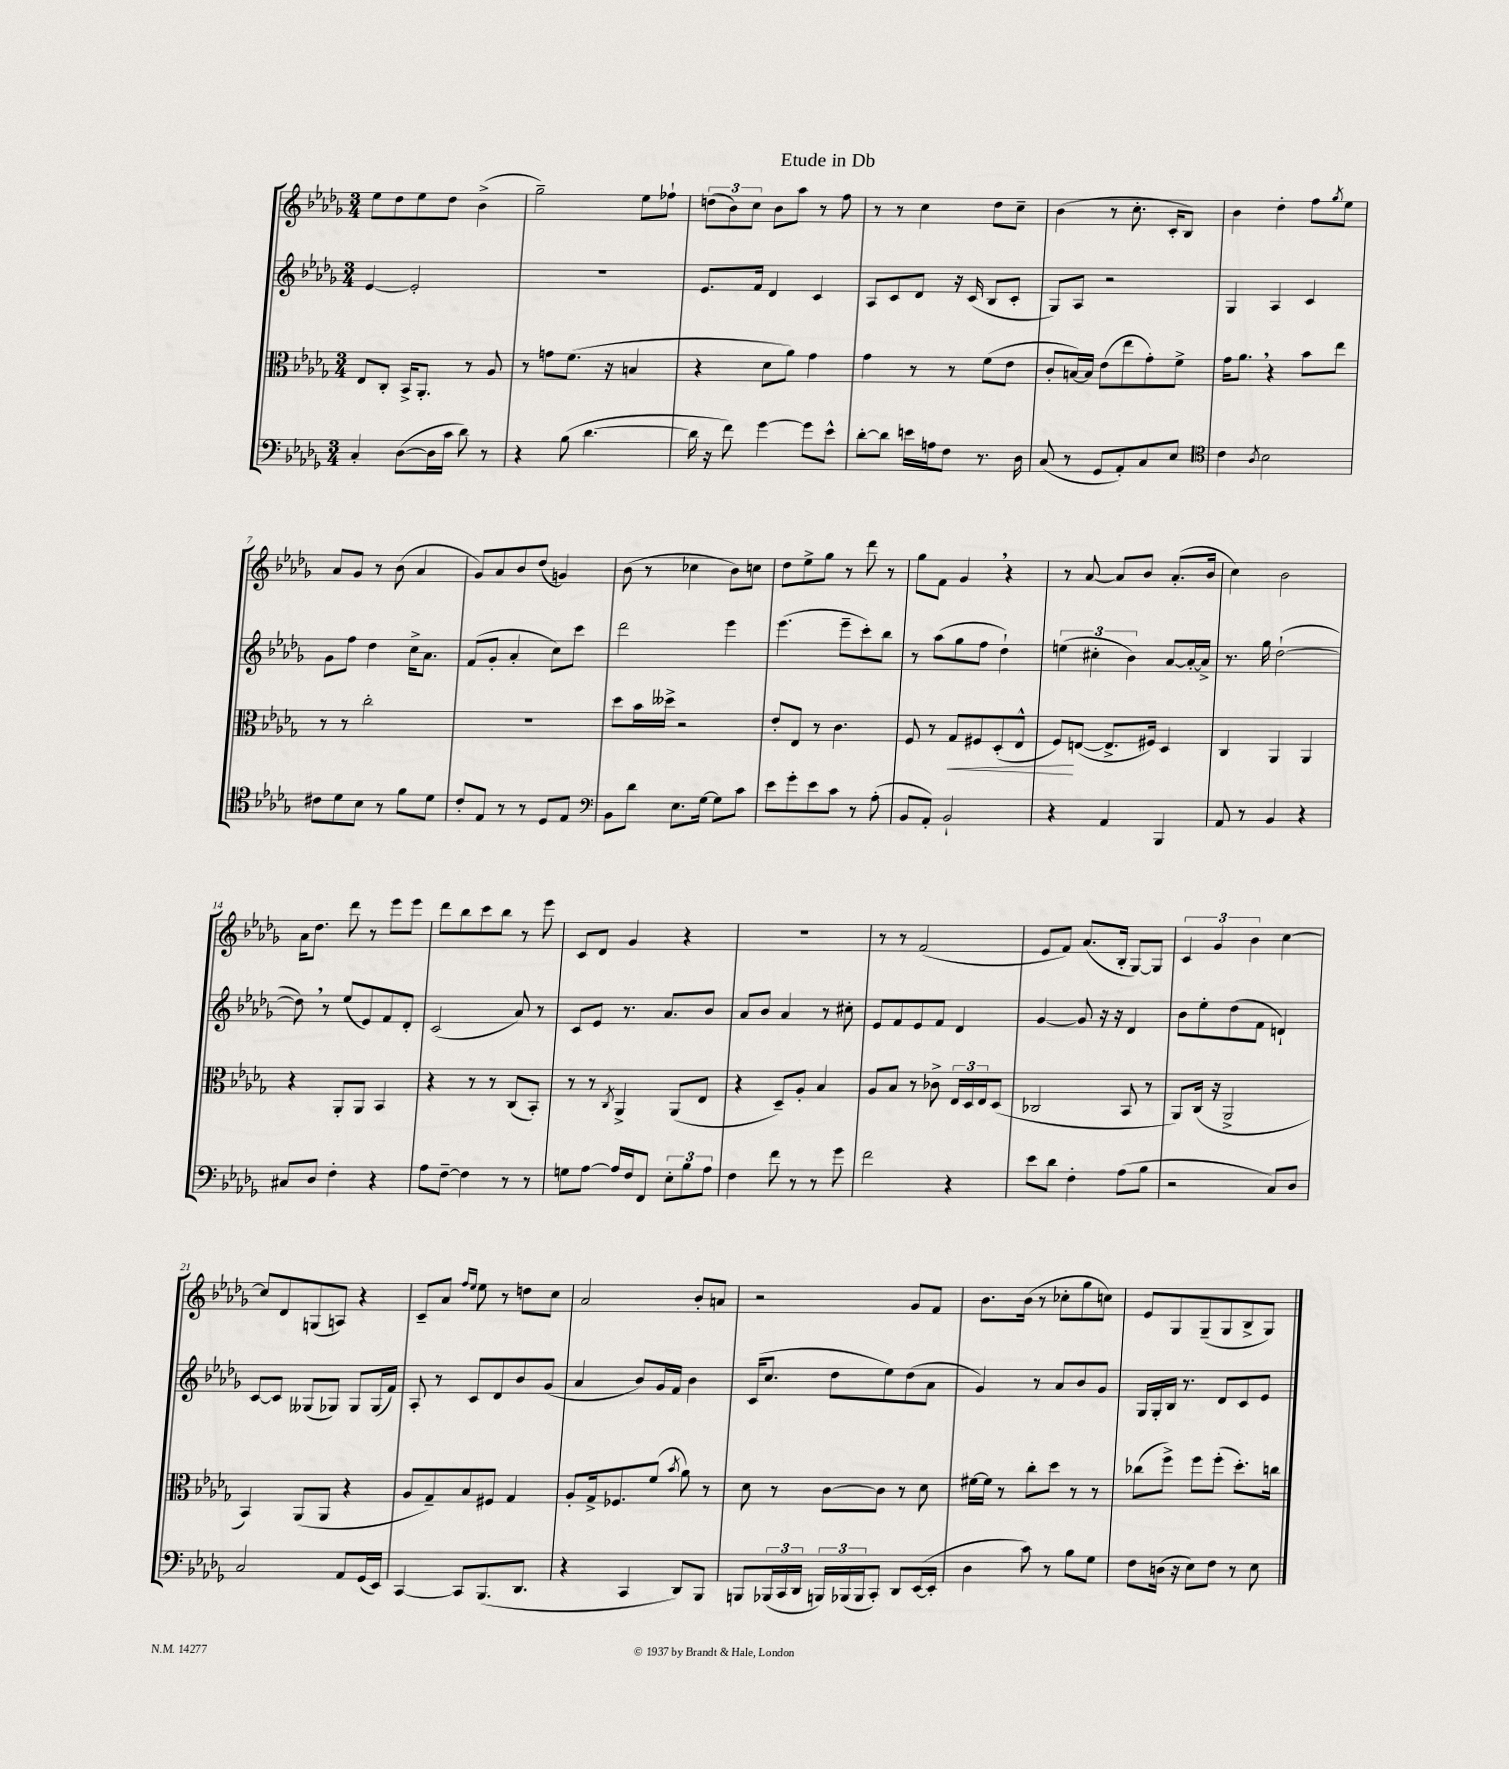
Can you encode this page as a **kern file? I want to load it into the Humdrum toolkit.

**kern	**kern	**kern	**kern
*staff4	*staff3	*staff2	*staff1
*clefF4	*clefC3	*clefG2	*clefG2
*k[b-e-a-d-g-]	*k[b-e-a-d-g-]	*k[b-e-a-d-g-]	*k[b-e-a-d-g-]
*M3/4	*M3/4	*M3/4	*M3/4
4C'	8E-	[4e-	8ee-
.	8C'	.	8dd-
([8D-	16BB-^	2e-']	8ee-
.	8.AA-'	.	.
16D-]	.	.	8dd-
16c	.	.	.
8d-)	8r	.	(4b-^
8r	8A-	.	.
=	=	=	=
4r	8r	2.r	2gg-~)
.	8g	.	.
(8B-	(8.f	.	.
[4.d-	.	.	.
.	16r	.	.
.	4B	.	8ee-
.	.	.	8ff-`
=	=	=	=
16d-]	4r	8.e-	(12dd
16r	.	.	.
.	.	.	12b-)
8f)	.	.	.
.	.	.	12cc
.	.	16f	.
[4g-	8d-	4d-	8b-
.	8a-)	.	8aa-
8g-]	4g-	4c	8r
8e-^^	.	.	8ff
=	=	=	=
[8d-'	4g-	8A-	8r
8d-]	.	8c	8r
16e	8r	8d-	4cc
16A	.	.	.
8F	8r	16r	.
.	.	(16c	.
8.r	(8f	8B-	8dd-
.	8e-	8c'	8cc~
16D-	.	.	.
=	=	=	=
(8C	8c'	8G-)	(4b-
8r	[16B)	8A-	.
.	16B]	.	.
8GG-	(8e-	2r	8r
8AA-')	8ee-	.	8.cc'
8C	8g-')	.	.
.	.	.	16c'
8E-	8f^	.	8B-)
=	=	=	=
*clefC4	*	*	*
4c	16g-	4G-	4b-
.	8.a-	.	.
8qA-	.	.	.
2B-	4r	4A-	4dd-'
.	8b-	4c	8ff
.	.	.	8qgg-
.	8ee-	.	8ee-
=	=	=	=
8c#	8r	8g-	8a-
8d-	8r	8ff	8g-
8B-	2cc'	4dd-	8r
8r	.	.	(8b-
8f	.	16cc^	4a-
.	.	8.a-	.
8d-	.	.	.
=	=	=	=
8c'	2.r	(8f	8g-)
8E-	.	8g-'	8a-
8r	.	4a-'	8b-
8r	.	.	(8dd-
8D-	.	8cc)	4g)
8E-	.	8ccc	.
=	=	=	=
*clefF4	*	*	*
8BB-	8dd-	2ddd-	(8b-
8d-	16b-	.	8r
.	16dd--^	.	.
8.E-	2r	.	4cc-
[16G-	.	.	.
8G-]	.	4eee-	8b-)
8c	.	.	8cc
=	=	=	=
8e-	8e-'	(4.eee-	8dd-
8g-'	8E-	.	8ee-^
8e-	8r	.	8gg-
8c	4.c	8eee-~	8r
8r	.	8ccc')	8ddd-
(8A-'	.	8bb-	8r
=	=	=	=
8BB-	8F	8r	8gg-
8AA-')	8r	(8aa-	8f
2BB-`	8G-	8gg-	4g-
.	8F#	8ff	.
.	(8D-'	4dd-`)	4r
.	8E-^^	.	.
=	=	=	=
4r	8F)	(6ee	8r
.	([8E	.	[8a-
.	.	6cc#'	.
4AA-	8.E^]	.	8a-]
.	.	6b-)	.
.	.	.	8b-
.	16F#)	.	.
4BBB-	4D-	[8a-	(8.a-'
.	.	16a-'_	.
.	.	16a-^]	16b-
=	=	=	=
8AA-	4C	8.r	4cc)
8r	.	.	.
.	.	16gg-	.
4BB-	4AA-	([2dd-`	2b-
4r	4AA-	.	.
=	=	=	=
8C#	4r	8dd-])	16a-
.	.	.	8.dd-
8D-	.	8r	.
4F'	8AA-'	(8ee-	8ddd-
.	8AA-	8e-)	8r
4r	4BB-	8f	8eee-
.	.	8d-'	8eee-
=	=	=	=
8A-	4r	(2c	8ddd-
[8F~	.	.	8bb-
4F]	8r	.	8ccc
.	8r	.	8bb-
8r	(8C	8a-)	8r
8r	8BB-')	8r	8eee-
=	=	=	=
8G	8r	8c	8c
[8A-	8r	8e-	8d-
.	8qC	.	.
16A-]	4AA-^	8.r	4g-
16F	.	.	.
8FF	.	.	.
.	.	8.a-	.
12E-'	(8AA-	.	4r
12B-	.	.	.
.	8E-	8b-	.
12A-	.	.	.
=	=	=	=
4F	4r	8a-	2.r
.	.	8b-	.
8f	8D-~)	4a-	.
8r	8A-'	.	.
8r	4B-	8r	.
8g-	.	8cc#'	.
=	=	=	=
2f	8A-	8e-	8r
.	8B-	8f	8r
.	8r	8e-	(2f
.	8c-^	8f	.
4r	24E-	4d-	.
.	24D-	.	.
.	24E-	.	.
.	(8D-	.	.
=	=	=	=
8e-	2C-	[4g-	8e-
8d-	.	.	8f)
4F'	.	8g-]	(8.a-
.	.	16r	.
.	.	16r	16B-'
(8A-	8BB-	4d-	[8G-)
8B-	8r	.	8G-]
=	=	=	=
2r	8AA-)	8b-	6c
.	(16C	8ee-'	.
.	.	.	6g-
.	16r	.	.
.	2AA-^	(8dd-	.
.	.	.	6b-
.	.	8f	.
8C)	.	4d`)	[4cc
8D-	.	.	.
=	=	=	=
2C	4BB-)	[8c	8cc]
.	.	8c]	8d-
.	(8AA-	(8G--	(8G
.	8AA-	8G-)	8A)
8AA-	4r	8G-	4r
(16GG-	.	(16G-	.
16EE-)	.	16f)	.
=	=	=	=
[4CC	8A-	8A-'	8c~
.	8G-~)	8r	8a-
.	.	.	16qqff
.	.	.	16qqee-
8CC]	8B-	8c	8ee-
(8.BBB-	8F#	8d-	8r
.	4G-	8b-	8dd
8.DD-	.	.	.
.	.	(8g-	8cc
=	=	=	=
4r	8A-'	4a-	2a-
.	16G-^	.	.
.	8.F-	.	.
4CC	.	8b-)	.
.	(8f	16g-	.
.	.	16f	.
.	8qb-	.	.
8DD-)	8a-)	4b-	8b-'
8BBB-	8r	.	8a
=	=	=	=
8BBB	8d-	(16c	2r
.	.	8.cc	.
(24BBB-	8r	.	.
24CC	.	.	.
24DD-	.	.	.
24BBB)	[8c	8dd-	.
(24BBB-	.	.	.
24BBB-	.	.	.
8CC')	8c]	8ee-)	.
8DD-	8r	(8dd-	8g-
([16EE-	8d-	8a-	8f
16EE-']	.	.	.
=	=	=	=
4D-	[16f#	4g-)	8.b-
.	16f#]	.	.
.	8r	.	.
.	.	.	(16b-
8c)	8cc'	8r	8r
8r	8dd-	8a-	8cc-'
8B-	8r	8b-	8gg-
8G-	8r	8g-	8cc)
=	=	=	=
8F	(8cc-	16G-	8e-
.	.	16G-'	.
(16D	8ff^)	16B-	8G-
16r	.	8.r	.
8E-)	8ff	.	(8G-~
8F	(8ff'	8d-	8G-
8r	8.dd-')	8c	8B-^
8E-	.	8e-	8G-)
.	16cc	.	.
==	==	==	==
*-	*-	*-	*-
